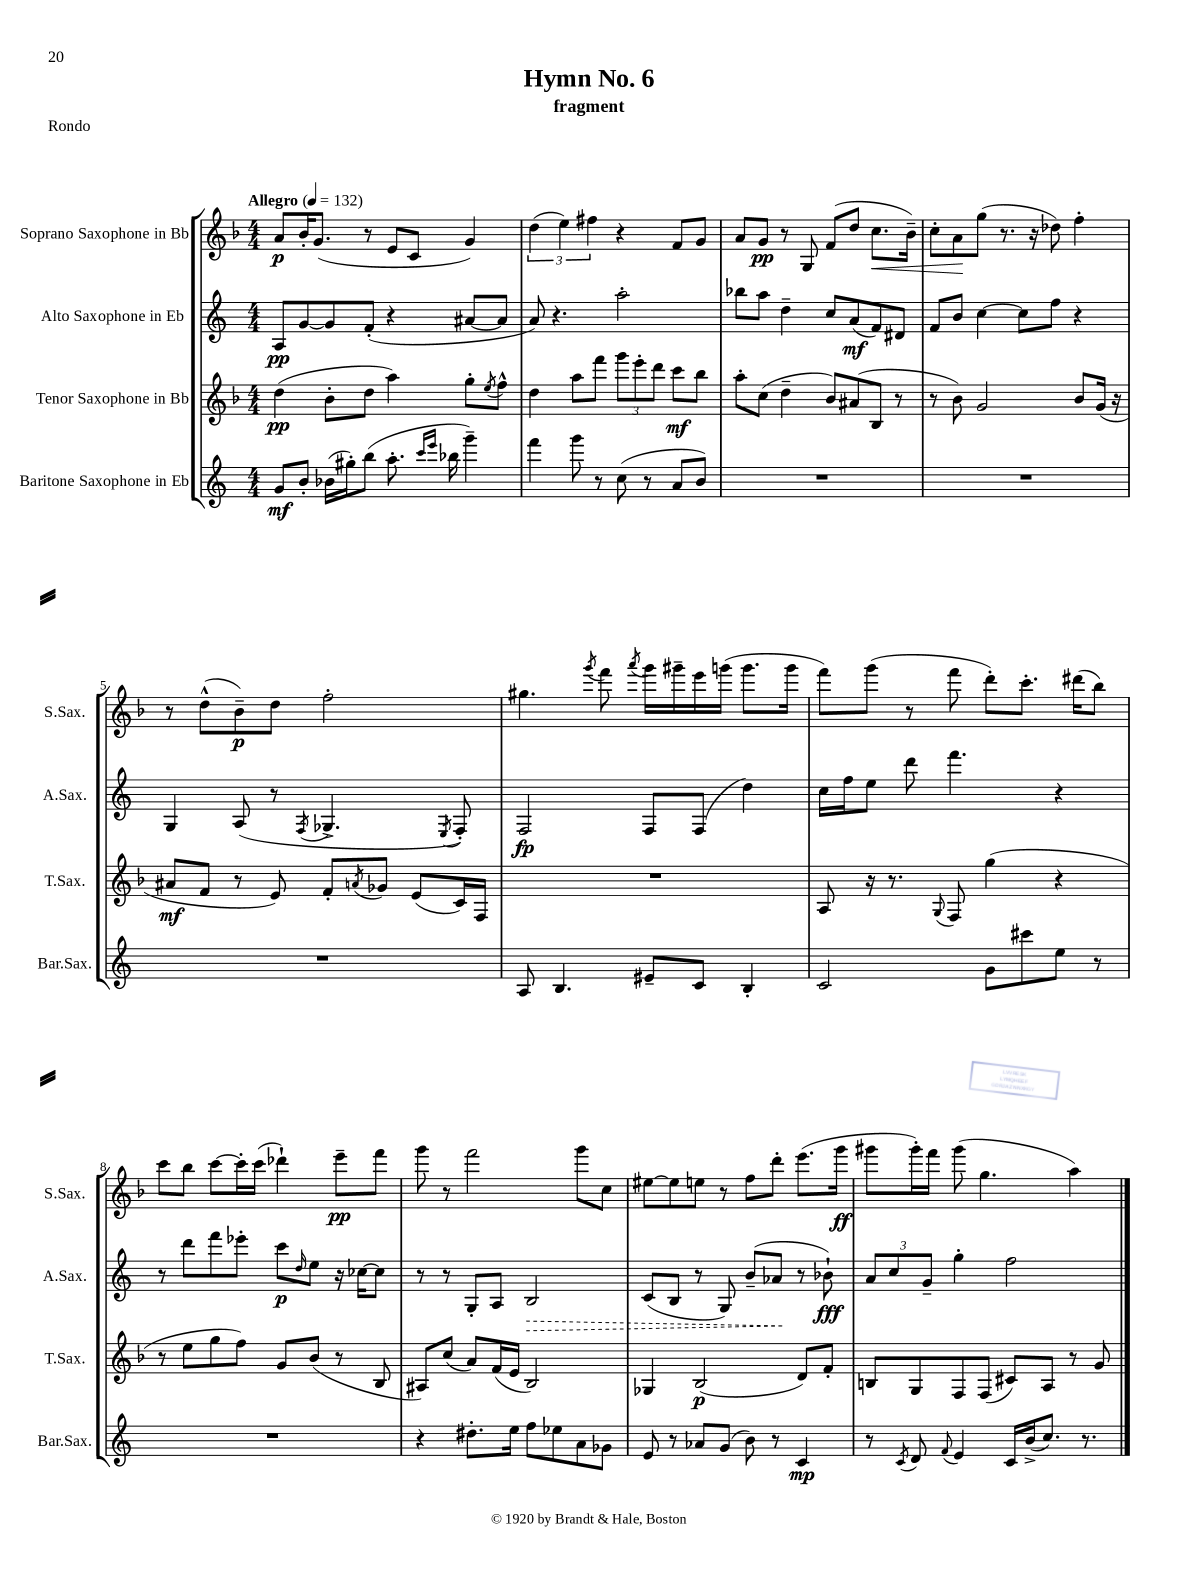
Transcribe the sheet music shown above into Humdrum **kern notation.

**kern	**dynam	**kern	**dynam	**kern	**dynam	**kern	**dynam
*part4	*part4	*part3	*part3	*part2	*part2	*part1	*part1
*staff4	*staff4	*staff3	*staff3	*staff2	*staff2	*staff1	*staff1
*I"Baritone Saxophone in Eb	*	*I"Tenor Saxophone in Bb	*	*I"Alto Saxophone in Eb	*	*I"Soprano Saxophone in Bb	*
*I'Bar.Sax.	*	*I'T.Sax.	*	*I'A.Sax.	*	*I'S.Sax.	*
*clefG2	*	*clefG2	*	*clefG2	*	*clefG2	*
*k[]	*	*k[b-]	*	*k[]	*	*k[b-]	*
*M4/4	*	*M4/4	*	*M4/4	*	*M4/4	*
*MM132	*	*MM132	*	*MM132	*	*MM132	*
=1	=1	=1	=1	=1	=1	=1	=1
!	!	!	!	!	!	!LO:TX:a:B:t=Allegro	!
8g/L	mf	(4dd\	pp	8A/L	pp	8a/L	p
8b'/J	.	.	.	[8g/	.	16b-'/K	.
.	.	.	.	.	.	(8.g/J	.
(16b-X\LL	.	8b-'\L	.	8g/]	.	.	.
16gg#X'\J)	.	.	.	.	.	.	.
(8bb\J	.	8dd\J	.	(8f'/J	.	8r	.
8.aa'\	.	4aa\)	.	4r	.	8e/L	.
.	.	.	.	.	.	8c/J	.
16qqccc/LL	.	.	.	.	.	.	.
16qqeee/JJ	.	.	.	.	.	.	.
16bb-X\	.	.	.	.	.	.	.
4ggg~\)	.	8gg'\L	.	[8a#X/L	.	4g/)	.
.	.	8qee/	.	.	.	.	.
.	.	8ff^^\J	.	8a#/J]	.	.	.
=2	=2	=2	=2	=2	=2	=2	=2
4fff\	.	4dd\	.	8a/)	.	(6dd\	.
.	.	.	.	4.r	.	.	.
.	.	.	.	.	.	6ee\)	.
8ggg\	.	8aa\L	.	.	.	.	.
.	.	.	.	.	.	6ff#X\	.
8r	.	8fff\J	.	.	.	.	.
(8cc\	.	12ggg\L	.	2aa'\	.	4r	.
.	.	12eee'\	.	.	.	.	.
8r	.	.	.	.	.	.	.
.	.	12ddd\J	.	.	.	.	.
8a/L	.	8ccc\L	mf	.	.	8f/L	.
8b/J)	.	8bb-\J	.	.	.	8g/J	.
=3	=3	=3	=3	=3	=3	=3	=3
1r	.	8aa'\L	.	8bb-X\L	.	8a/L	.
.	.	(8cc\J	.	8aa\J	.	8g/J	pp
.	.	4dd~\	.	4dd~\	.	8r	.
.	.	.	.	.	.	8G/	.
.	.	8b-/L)	.	8cc/L	.	(8f/L	.
.	.	(8a#X/	.	(8a/	mf	8dd/J	.
!	!	!	!	!	!	!	!LO:HP:b
.	.	8B-/J	.	8f/)	.	8.cc\L	<
.	.	8r	.	8d#X/J	.	.	.
.	.	.	.	.	.	16b-~\Jk)	.
=4	=4	=4	=4	=4	=4	=4	=4
1r	.	8r	.	8f/L	.	8cc'\L	.
.	.	8b-\)	.	8b/J	.	8a\	.
.	.	2g/	.	[4cc\	.	(8gg\J	[
.	.	.	.	.	.	8.r	.
.	.	.	.	8cc\L]	.	.	.
.	.	.	.	.	.	16r	.
.	.	.	.	8ff\J	.	8dd-X\)	.
.	.	8b-/L	.	4r	.	4ff'\	.
.	.	(16g/Jk	.	.	.	.	.
.	.	16r	.	.	.	.	.
!!LO:LB:g=z
=5	=5	=5	=5	=5	=5	=5	=5
1r	.	8a#X/L	mf	4G/	.	8r	.
.	.	8f/J	.	.	.	(8dd^^\L	.
.	.	8r	.	(8A/	.	8b-~\)	p
.	.	8e/)	.	8r	.	8dd\J	.
.	.	.	.	8qF/	.	.	.
.	.	8f'/L	.	4.G-X^/	.	2ff'\	.
.	.	8qan/	.	.	.	.	.
.	.	8g-X/J	.	.	.	.	.
.	.	(8e/L	.	.	.	.	.
.	.	.	.	8qE/	.	.	.
.	.	16c/L)	.	8F'/)	.	.	.
.	.	16F/JJ	.	.	.	.	.
=6	=6	=6	=6	=6	=6	=6	=6
8A/	.	1r	.	2F/	fp	4.gg#X\	.
4.B/	.	.	.	.	.	.	.
.	.	.	.	.	.	8qggg/	.
.	.	.	.	.	.	8fff\	.
.	.	.	.	.	.	8qaaa/	.
8e#X~/L	.	.	.	8F/L	.	16ggg\LL	.
.	.	.	.	.	.	16ggg#X~\	.
8c/J	.	.	.	(8F/J	.	16eee\	.
.	.	.	.	.	.	(16gggn\JJ	.
4B'/	.	.	.	4dd\)	.	8.ggg\L	.
.	.	.	.	.	.	16ggg\Jk	.
=7	=7	=7	=7	=7	=7	=7	=7
2c/	.	8A/	.	16cc\LL	.	8fff\L)	.
.	.	.	.	16ff\J	.	.	.
.	.	16r	.	8ee\J	.	(8ggg\J	.
.	.	8.r	.	.	.	.	.
.	.	.	.	8ddd\	.	8r	.
.	.	8qqG/	.	.	.	.	.
.	.	8F/	.	4.fff\	.	8fff\	.
8g\L	.	(4gg\	.	.	.	8ddd'\L)	.
8ccc#X\	.	.	.	.	.	8.ccc'\J	.
8ee\J	.	4r	.	4r	.	.	.
.	.	.	.	.	.	(16ddd#X\KL	.
8r	.	.	.	.	.	8bb-\J)	.
!!LO:LB:g=z
=8	=8	=8	=8	=8	=8	=8	=8
1r	.	8r	.	8r	.	8ccc\L	.
.	.	8ee\L	.	8ddd\L	.	8bb-\J	.
.	.	8gg\	.	8fff\	.	[8ccc\L	.
.	.	8ff\J)	.	8eee-X'\J	.	16ccc'\L]	.
.	.	.	.	.	.	(16ccc\JJ	.
.	.	8g/L	.	8ccc\L	p	4ddd-X`\)	.
.	.	.	.	16qqdd/	.	.	.
.	.	(8b-/J	.	8ee\J	.	.	.
.	.	8r	.	16r	.	8eee~\L	pp
.	.	.	.	[16cc-X\KL	.	.	.
.	.	8B-/	.	8cc-\J]	.	8fff\J	.
=9	=9	=9	=9	=9	=9	=9	=9
4r	.	8A#X/L)	.	8r	.	8ggg\	.
.	.	(8cc/J	.	8r	.	8r	.
8.dd#X'\L	.	8a/L)	.	8G'/L	.	2fff\	.
.	.	(16f/L	.	8A/J	.	.	.
16ee\Jk	.	16e/JJ	.	.	.	.	.
!	!	!	!	!	!LO:HP:b	!	!
8ff\L	.	2B-/)	.	2B/	>	.	.
8ee-X\	.	.	.	.	.	.	.
8a\	.	.	.	.	.	8ggg\L	.
8g-X\J	.	.	.	.	.	8cc\J	.
=10	=10	=10	=10	=10	=10	=10	=10
8e/	.	4G-X/	.	(8c/L	.	[8ee#X\L	.
8r	.	.	.	8B/J	.	8ee#\]	.
8a-X/L	.	(2B-/	p	8r	.	8een\J	.
(8g/J	.	.	.	8G/)	.	8r	.
8b\)	.	.	.	(8b~/L	.	8ff\L	.
8r	.	.	.	8a-X/J	.	8ddd'\J	.
4c/	mp	8d/L)	.	8r	]	(8.eee\L	.
.	.	8f'/J	.	8b-X`\)	fff	.	.
.	.	.	.	.	.	16ggg\Jk	ff
=11	=11	=11	=11	=11	=11	=11	=11
8r	.	8Bn/L	.	12a/L	.	8ggg#X\L	.
.	.	.	.	12cc/	.	.	.
8qc/	.	.	.	.	.	.	.
8d/	.	8G/	.	.	.	16ggg#'\L)	.
.	.	.	.	12g~/J	.	.	.
.	.	.	.	.	.	16fff\JJ	.
8qqf/	.	.	.	.	.	.	.
4e/	.	8F/	.	4gg'\	.	(8ggg#\	.
.	.	(8F/J	.	.	.	4.gg\	.
16c/LL	.	8c#X/L)	.	2ff\	.	.	.
(16b^/J	.	.	.	.	.	.	.
8.cc/J)	.	8A/J	.	.	.	.	.
.	.	8r	.	.	.	4aa\)	.
8.r	.	.	.	.	.	.	.
.	.	8g/	.	.	.	.	.
==	==	==	==	==	==	==	==
*-	*-	*-	*-	*-	*-	*-	*-
